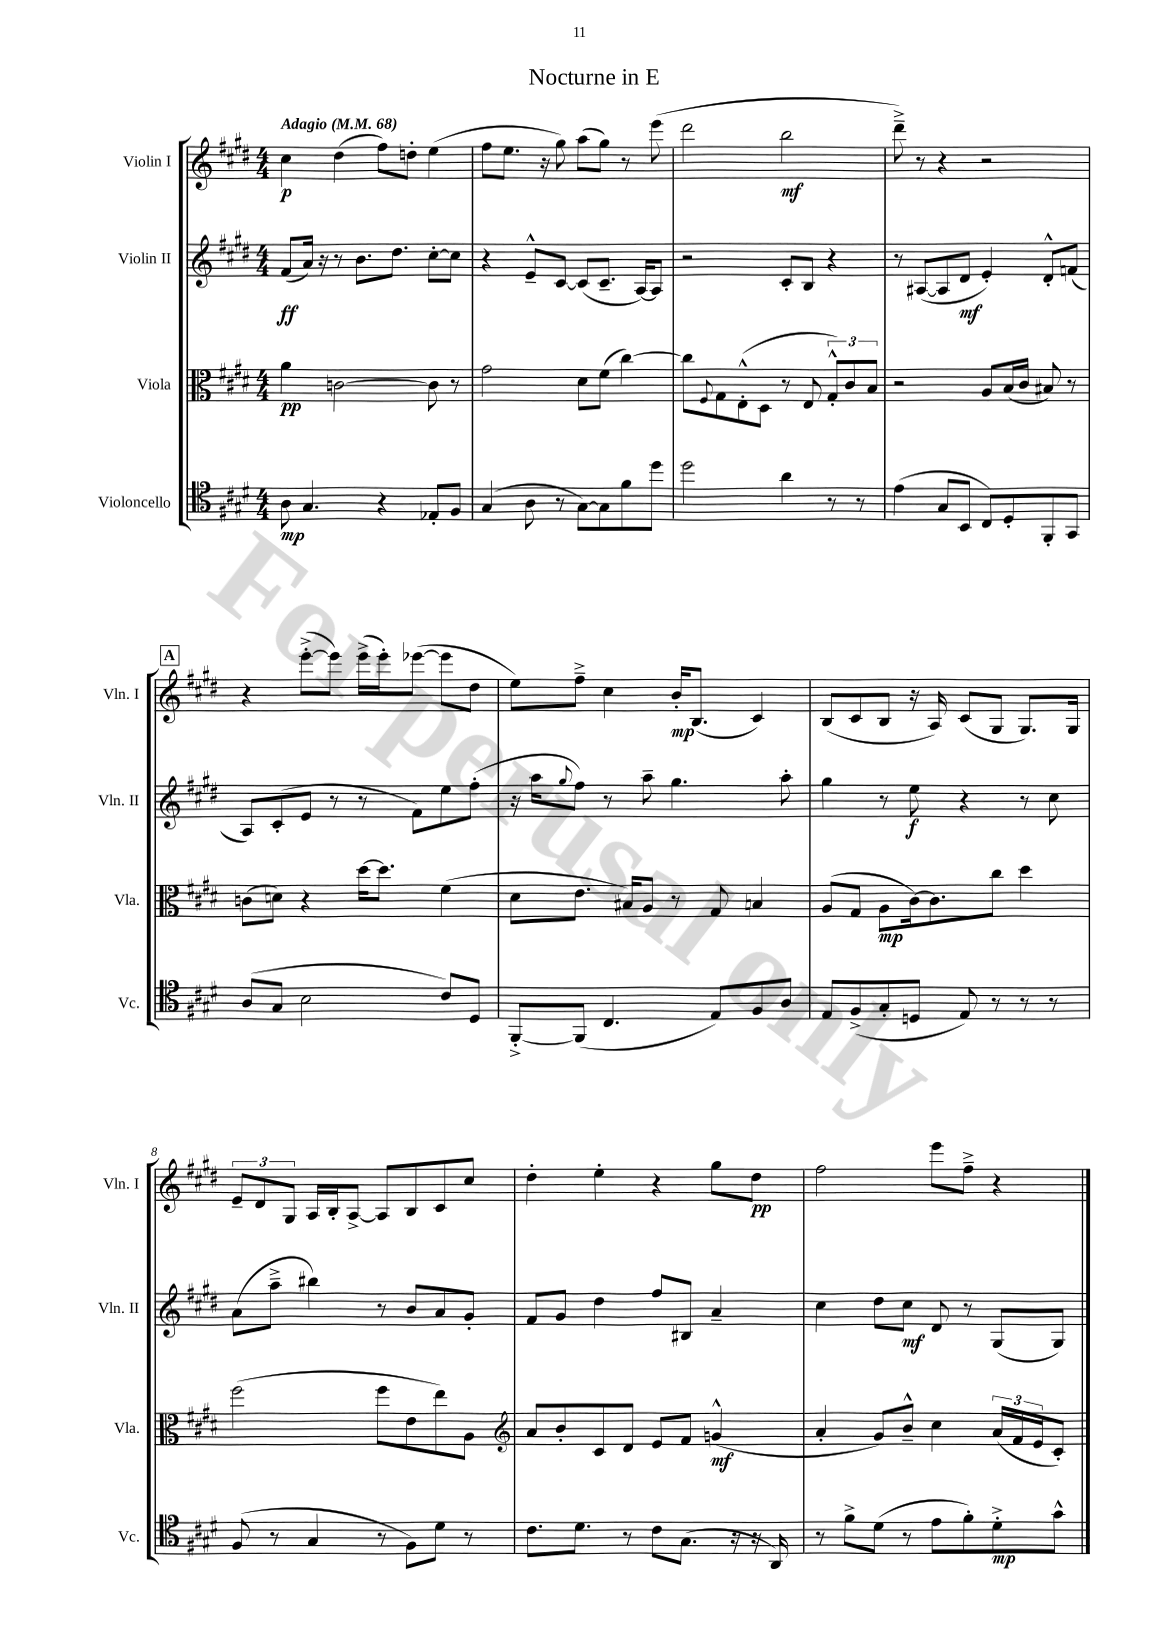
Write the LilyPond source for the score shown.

\header { title = "Nocturne in E" }
<<
\new StaffGroup <<
\new Staff = "s0" \with { instrumentName = "Violin I" shortInstrumentName = "Vln. I" } {
    \clef treble \key e \major \numericTimeSignature \time 4/4 \tempo "Adagio" 4 = 68
    cis''4\p dis''4( fis''8) d''8-. e''4( |
    fis''8 e''8. r16 gis''8) a''8( gis''8) r8 e'''8( |
    dis'''2 b''2\mf |
    dis'''8--->) r8 r4 r2 |
    \mark \markup { \box "A" } r4 e'''8~-.->( e'''8) e'''16->( e'''16-.) ees'''8~( ees'''8 dis''8 |
    e''8) fis''8---> cis''4 b'16-.\mp b8.( cis'4) |
    b8( cis'8 b8 r16 a16) cis'8( gis8 gis8.) gis16 |
    \tuplet 3/2 { e'8-- dis'8 gis8 } a16 b16-. a8~-> a8 b8 cis'8 cis''8 |
    dis''4-. e''4-. r4 gis''8 dis''8\pp |
    fis''2 e'''8 fis''8---> r4 \bar "|." |
}
\new Staff = "s1" \with { instrumentName = "Violin II" shortInstrumentName = "Vln. II" } {
    \clef treble \key e \major \numericTimeSignature \time 4/4
    fis'8\ff( a'16) r16 r8 b'8. dis''8. cis''8~-. cis''8 |
    r4 e'8---^ cis'8~ cis'8( cis'8.-- a16~) a8 |
    r2 cis'8-. b8 r4 |
    r8 ais8~( ais8 dis'8\mf e'4-.) dis'8-.-^ f'8( |
    \mark \markup { \box "A" } a8) cis'8-.( e'8 r8 r8 fis'8) e''8 fis''8-.( |
    r16 a''16 \appoggiatura { gis''8 } fis''8) r8 a''8-- gis''4. a''8-. |
    gis''4 r8 e''8\f r4 r8 cis''8 |
    a'8( a''8---> bis''4) r8 b'8 a'8 gis'8-. |
    fis'8 gis'8 dis''4 fis''8 bis8 a'4-- |
    cis''4 dis''8 cis''8\mf dis'8 r8 gis8( gis8) \bar "|." |
}
\new Staff = "s2" \with { instrumentName = "Viola" shortInstrumentName = "Vla." } {
    \clef alto \key e \major \numericTimeSignature \time 4/4
    a'4\pp c'2~ c'8 r8 |
    gis'2 dis'8 fis'8( cis''4~) |
    cis''8 \appoggiatura { fis8 } gis8 e8-.-^( dis8 r8 e8 \tuplet 3/2 { gis8-.-^) cis'8 b8 } |
    r2 a8 b16( cis'16 bis8) r8 |
    \mark \markup { \box "A" } c'8( d'8) r4 dis''16~ dis''8. fis'4( |
    dis'8 e'8. bis16) a8 r8 gis8 b4 |
    a8( gis8 a8\mp cis'16~) cis'8. cis''8 dis''4 |
    fis''2( fis''8 e'8 e''8) a8 |
    \clef treble a'8 b'8-. cis'8 dis'8 e'8 fis'8 g'4-^\mf( |
    a'4-. gis'8) b'8---^ cis''4 \tuplet 3/2 { a'16( fis'16 e'16 } cis'8-.) \bar "|." |
}
\new Staff = "s3" \with { instrumentName = "Violoncello" shortInstrumentName = "Vc." } {
    \clef tenor \key e \major \numericTimeSignature \time 4/4
    a8\mp gis4. r4 ees8-. fis8 |
    gis4( a8 r8 gis8~) gis8 fis'8 dis''8 |
    dis''2 a'4 r8 r8 |
    e'4( gis8 b,8 cis8) dis8-. fis,8-. gis,8 |
    \mark \markup { \box "A" } a8( gis8 b2 cis'8) dis8 |
    fis,8~-.-> fis,8( cis4. e8) fis8 a8 |
    e8 fis8->( gis8-. d8 e8) r8 r8 r8 |
    fis8( r8 gis4 r8 fis8) dis'8 r8 |
    cis'8. dis'8. r8 cis'8 gis8.( r16 r16 a,16) |
    r8 fis'8-> dis'8( r8 e'8 fis'8-.) dis'8-.->\mp gis'8-^ \bar "|." |
}
>>
>>
